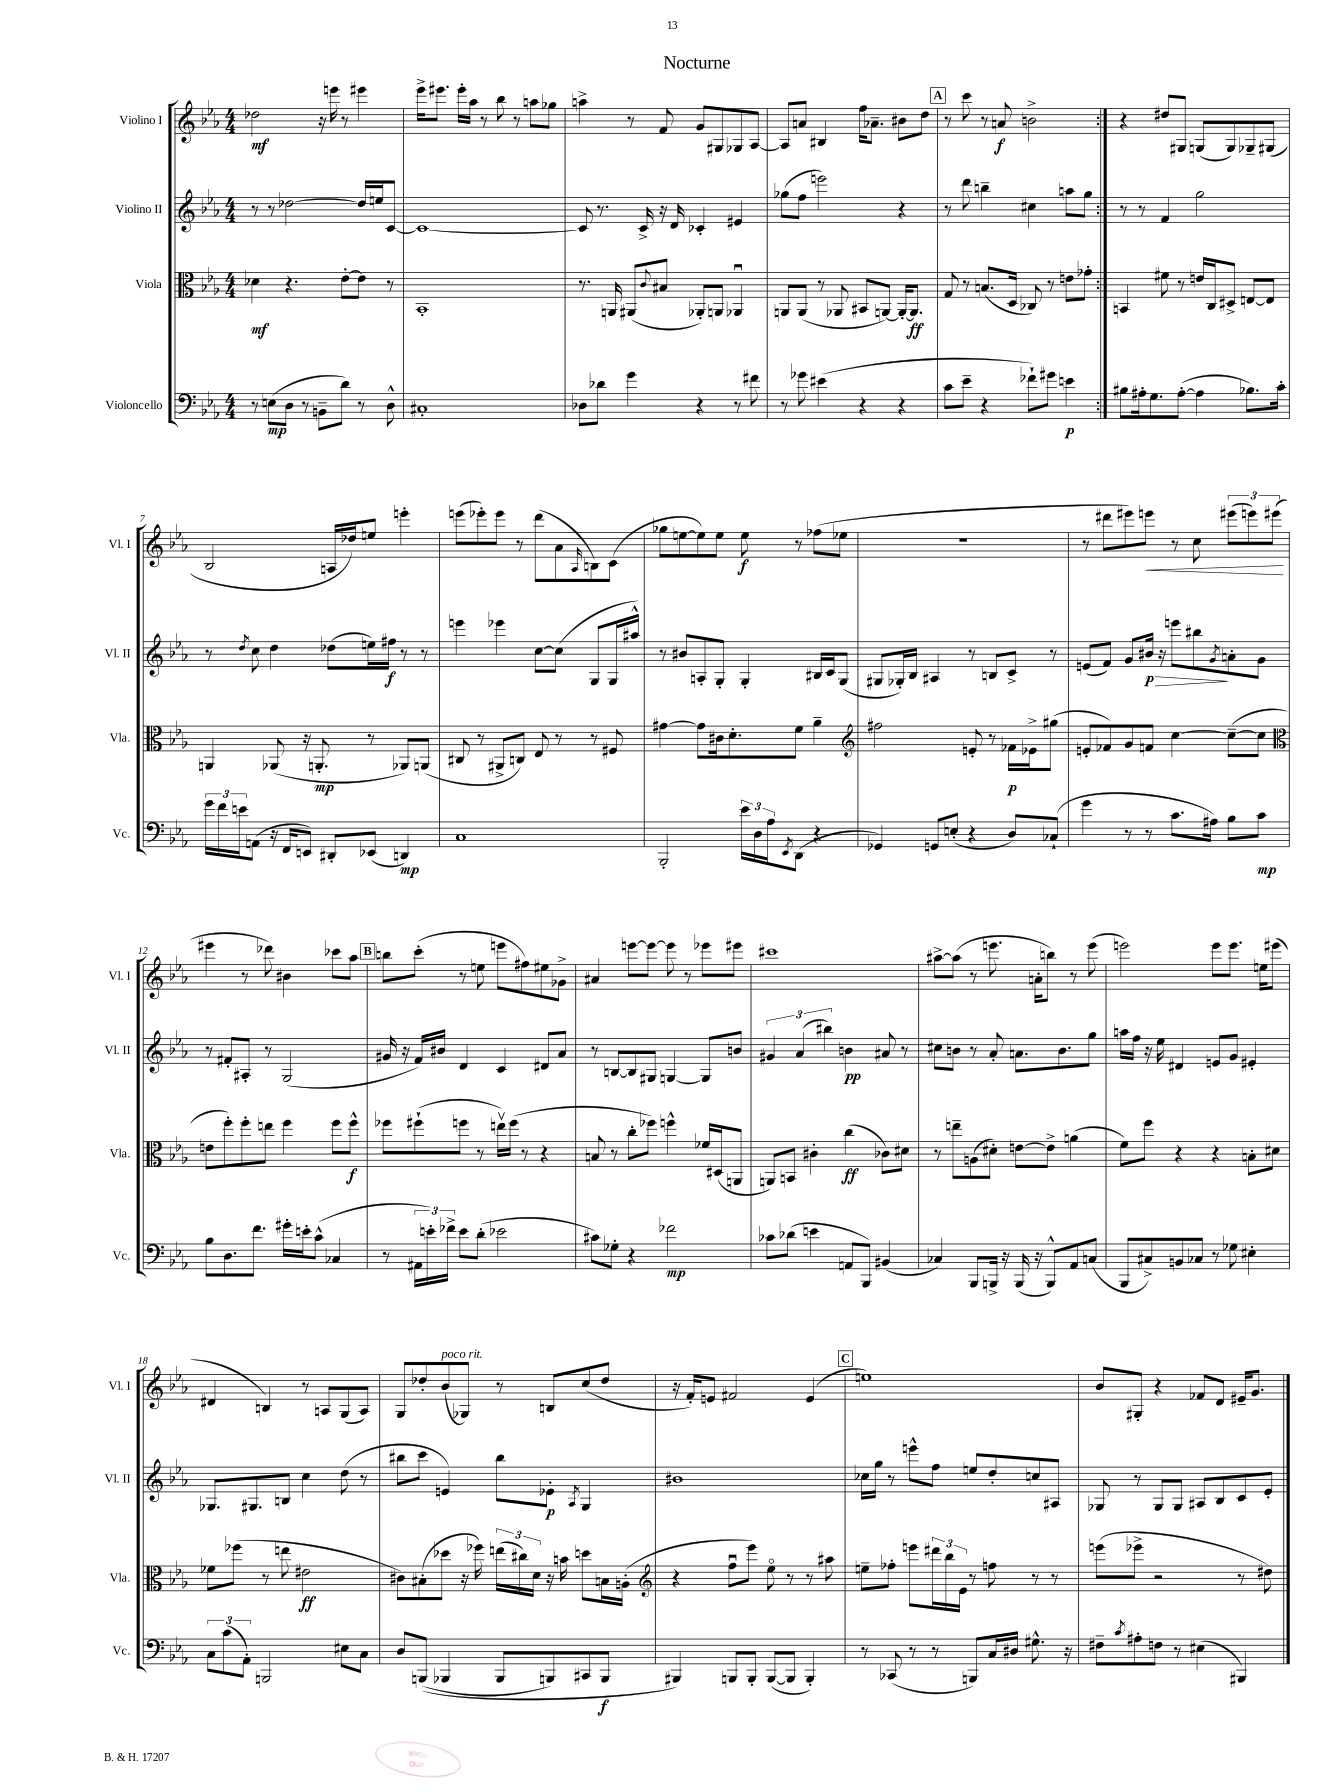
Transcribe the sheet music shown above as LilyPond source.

\header { title = "Nocturne" }
<<
\new StaffGroup <<
\new Staff = "s0" \with { instrumentName = "Violino I" shortInstrumentName = "Vl. I" } {
    \clef treble \key ees \major \numericTimeSignature \time 4/4
    \repeat volta 2 { des''2\mf r16 e'''16 r8 eis'''4 |
    ees'''16-> eis'''8. eis'''16-. aes''16 r8 bes''8 r8 a''8 ges''8 |
    a''4-> r8 f'8 g'8 gis8 ges8 aes8~ |
    aes8 a'8 bis4 f''16 aes'8.-- bis'8 d''8 |
    \mark \markup { \box "A" } r8 c'''8 r8 a'8\f b'2-> | }
    r4 dis''8 gis8 g8( g8) ges8-- gis8( |
    bes2 a16 des''16) e''8 e'''4-. |
    e'''8( ees'''8-.) ees'''8 r8 d'''8( aes'8 \grace { aes16 } b8) c'8( |
    ges''8 e''8~ e''8) e''8 e''8\f r8 fes''8( ees''8 |
    R1 |
    r8 dis'''8 eis'''8) e'''8\< r8 c''8 \tuplet 3/2 { eis'''8( e'''8) eis'''8\!( } |
    eis'''4 r8 des'''8) bis'4 ces'''8 aes''8 |
    \mark \markup { \box "B" } b''8 c'''8-.( r8 e''8 e'''8 fis''8) eis''8 ges'8-> |
    ais'4 e'''8~ e'''8~ e'''8 r8 ees'''8 eis'''8 |
    cis'''1 |
    ais''8~-> ais''8( r8 e'''8. a'16-. b''8) r8 e'''8( |
    e'''2) e'''8 e'''8. e''16 eis'''8( |
    dis'4 b4) r8 a8 g8( a8) |
    g8 des''8-. bes'8^\markup { \italic "poco rit." }( ges8) r8 b8 c''8( des''8 |
    r16 f'16-.) e'8 fis'2 e'4( |
    \mark \markup { \box "C" } e''1) |
    bes'8 gis8-. r4 fes'8 d'8 eis'16-- g'8. \bar "|." |
}
\new Staff = "s1" \with { instrumentName = "Violino II" shortInstrumentName = "Vl. II" } {
    \clef treble \key ees \major \numericTimeSignature \time 4/4
    \repeat volta 2 { r8 r8 des''2~ des''16 e''16 c'8~ |
    c'1~ |
    c'8 r8. c'16-> r16 d'16 ces'4-. eis'4 |
    ges''8( f''8 e'''2) r4 |
    \mark \markup { \box "A" } r8 d'''8 b''4-- cis''4 a''8 g''8 | }
    r8 r8 f'4 g''2 |
    r8 \acciaccatura { d''8 } c''8 d''4 des''8( e''16) fis''16\f r8 r8 |
    e'''4 ees'''4 c''8~ c''8( g8 g16 ais''16-^) |
    r8 bis'8 a8-. g8-. g4-. bis16 c'16 g8( |
    gis8 ges16-.) bes16 ais4 r8 b8 c'8-> r8 |
    e'8( f'8) g'8 bis'16\p\> r16 e'''8 bis''8\! \acciaccatura { g'8 } a'8-. g'8 |
    r8 fis'8-. ais8-. r8 g2( |
    \mark \markup { \box "B" } gis'16 r16 f'16) bis'16 d'4 c'4 dis'8 aes'8 |
    r8 b8~ b8 gis8 g4~ g8 b'8 |
    \tuplet 3/2 { gis'4 aes'4( bis''4) } b'4\pp ais'8 r8 |
    cis''8 b'8 r8 aes'8-. a'8. b'8. g''8 |
    a''16 f''16 r16 ees''16 dis'4 e'8 g'8 eis'4-. |
    ges8. gis8. b8 c''4 d''8( r8 |
    bis''8 c'''8 e'4) bis''8 ees'8-.\p \acciaccatura { aes8 } g4 |
    bis'1 |
    \mark \markup { \box "C" } ces''16 g''16 r8 e'''8-^ f''8 e''8 d''8-. c''8 ais8 |
    ges8 r8 ges8 ges8 ais8 bes8 c'8 ees'8-. \bar "|." |
}
\new Staff = "s2" \with { instrumentName = "Viola" shortInstrumentName = "Vla." } {
    \clef alto \key ees \major \numericTimeSignature \time 4/4
    \repeat volta 2 { des'4\mf r4. ees'8~-. ees'8 r8 |
    bes,1-. |
    r8. a,16 ais,8( \appoggiatura { c'8 } bis8 aes,8-.) a,8 aes,4\downbow |
    a,8 a,8( r8 aes,8 bis,8 a,8~) a,16~-. a,8.\ff |
    \mark \markup { \box "A" } g8 r8 b8.( d16 ces8) r8 e'8 ges'8-. | }
    b,4 fis'8 r8 e'16 c16 dis8-> e8~ e8 |
    a,4 aes,8( r16 a,8.-.\mp r8 aes,8) a,8( |
    cis8 r8 ais,8-> c8) ees8 r8 r8 fis8 |
    gis'4~ gis'8 cis'16 d'8.-. f'8 aes'4-- |
    \clef treble fis''2 e'8-. r8 fes'16\p ees'16-> gis''8( |
    e'8-. fes'8) g'8 f'8 c''4~ c''8~--( c''8 |
    \clef alto e'8 f''8-.) f''8-. e''8 f''4 f''8 f''8-^\f |
    \mark \markup { \box "B" } fes''8 fis''8-!( f''8 r8 e''16\upbow) f''16( r8 r4 |
    b8 r8 c''8-. fes''8) f''4-^ fes'16 dis16( a,8 |
    a,8) b,8 cis'4-. c''4\ff( ces'8) dis'8 |
    r8 e''8-- a8( dis'8-.) e'8~ e'8-> a'4( |
    f'8) f''8 r4 r4 b8-. dis'8 |
    fes'8 fes''8( r8 e''8 eis'2\ff |
    cis'8) bis8-.( des''8 r16 fes''16) \tuplet 3/2 { e''16( cis''16) d'16 } r16 b'16 d''8 b16 a16-.( |
    \clef treble r4 f''8\downbow ees'''8) ees''8\flageolet r8 r8 ais''8 |
    \mark \markup { \box "C" } e''8-- fes''8-. e'''8 \tuplet 3/2 { dis'''16 bes''16 ees'16 } r8 f''8 r8 r8 |
    e'''8( ees'''8-> r2 r8 dis''8) \bar "|." |
}
\new Staff = "s3" \with { instrumentName = "Violoncello" shortInstrumentName = "Vc." } {
    \clef bass \key ees \major \numericTimeSignature \time 4/4
    \repeat volta 2 { r8 e8\mp( d8 r8 b,8-- d'8) r8 d8-^ |
    cis1-. |
    des8 des'8 g'4 r4 r8 fis'8 |
    r8 ges'8 eis'4( r4 r4 |
    \mark \markup { \box "A" } c'8 ees'8-- r4 fes'8-!) gis'8 e'4\p | }
    bis8 ais16-. g8. ais8~-.( ais4 bes8.) c'16-. |
    \tuplet 3/2 { g'16 f'16 e'16 } a,8( r16 f,16 e,8) dis,8-. ees,8( d,4\mp) |
    c1 |
    bes,,2-. \tuplet 3/2 { ees'16 d16 aes16 } \acciaccatura { ees,8 } d,8( r4 |
    ges,4) g,8 e8-.( r4 d8) ces8-!( |
    g'4 r8 r8 c'8. ais16) bes8 c'8\mp |
    bes8 d8. f'8. gis'16-. e'16-. c'8-^( ces4 |
    \mark \markup { \box "B" } r8 \tuplet 3/2 { ais,16 e'16-.) fes'16-> } e'8 d'8-.( ees'2 |
    cis'8) ges8-. r4 fes'2\mp |
    ces'8 des'8( e'4 a,8 bes,,8) bis,4( |
    ces4) bes,,8 b,,16-> r16 b,,16( r16 b,,8-^) aes,8 c8( |
    bes,,8 cis8->) b,8 ces8 r8 ges8 eis4-. |
    \tuplet 3/2 { c8 c'8( aes,8-.) } b,,2 eis8 c8 |
    d8 b,,8(\( bes,,4 bes,,8 b,,8) cis,8 b,,8\f |
    bis,,4\) b,,8 b,,8-. b,,8~( b,,8 b,,4-.) |
    \mark \markup { \box "C" } r8 ces,8( r8 r8 b,,8) c16 dis16 gis8.-^ r16 |
    fis8-- \acciaccatura { c'8 } ais8-. f8 r8 eis4( bis,,4) \bar "|." |
}
>>
>>
